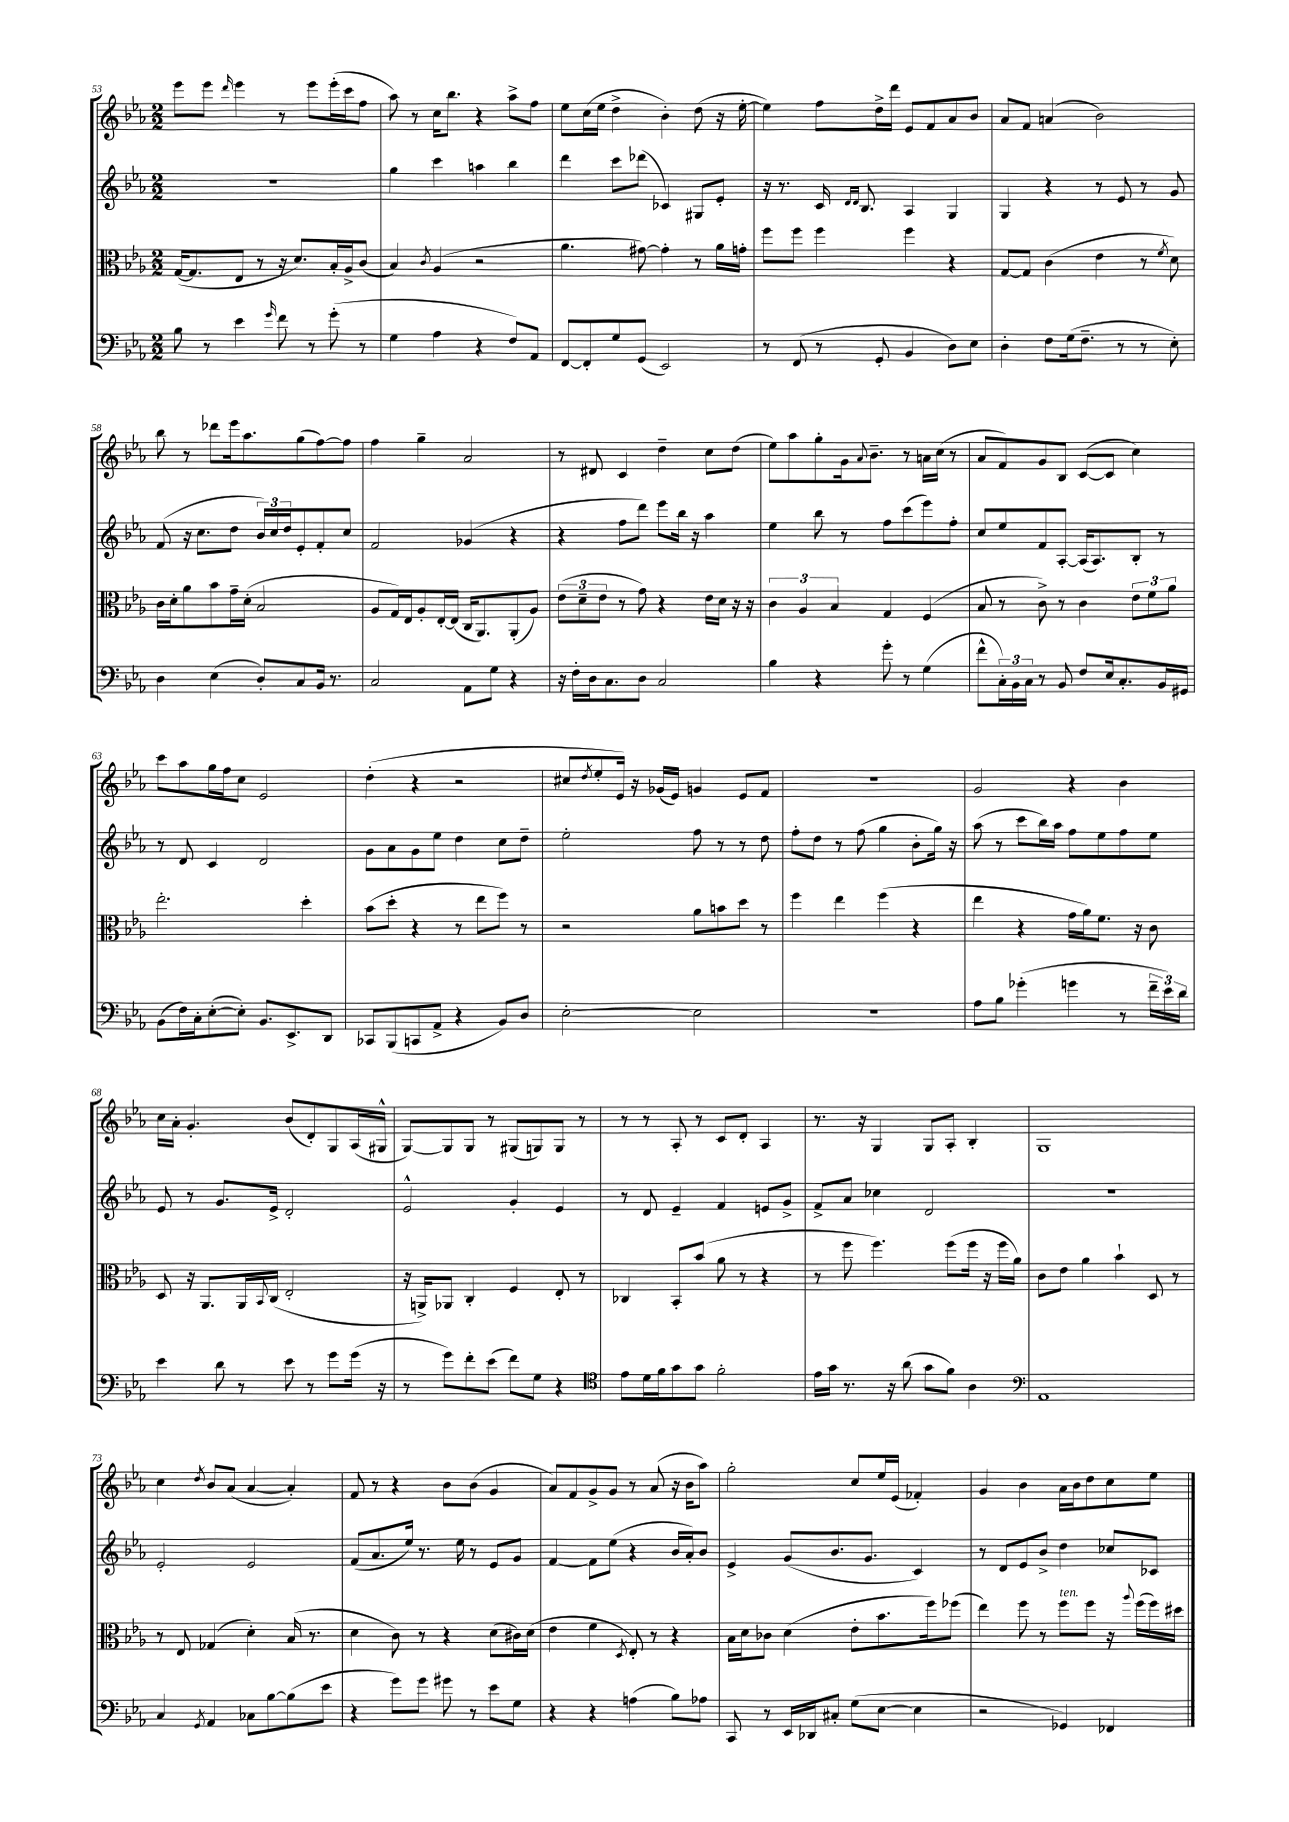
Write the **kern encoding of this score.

**kern	**kern	**kern	**kern
*staff4	*staff3	*staff2	*staff1
*clefF4	*clefC3	*clefG2	*clefG2
*k[b-e-a-]	*k[b-e-a-]	*k[b-e-a-]	*k[b-e-a-]
*M2/2	*M2/2	*M2/2	*M2/2
8B-	([16G	1r	8eee-
.	8.G]	.	.
8r	.	.	8eee-
.	.	.	16qqddd
4e-	8E-	.	4eee-
.	8r	.	.
16qqg	.	.	.
8f	16r	.	8r
.	8.d)	.	.
8r	.	.	8eee-
(8g'	16B-'	.	(16eee-'
.	16A-^	.	16ccc
8r	(8c	.	8ff
=	=	=	=
4G	4B-)	4gg	8aa-)
.	.	.	8r
.	8qc	.	.
4A-	(4A-	4ccc	16cc
.	.	.	8.bb-
4r	2r	4aa	4r
8F)	.	4bb-	8aa-^
8AA-	.	.	8ff
=	=	=	=
[8FF	4.a-	4ddd	8ee-
8FF']	.	.	(16cc
.	.	.	16ee-
8G	.	8ccc	4dd^
(8GG	[8g#)	(8ddd-	.
2EE-)	4g#']	4c-)	4b-')
.	8r	8G#	(8dd
.	16a-	8e-'	16r
.	16g'	.	[16ee-'
=	=	=	=
8r	8ff	16r	4ee-])
.	.	8.r	.
(8FF	8ff	.	.
8r	4ff	16c	8ff
.	.	16qqd	.
.	.	16qqd	.
.	.	8.B-	.
8GG'	.	.	16dd^
.	.	.	16ddd
4BB-	4ff	4A-	8e-
.	.	.	8f
8D)	4r	4G	8a-
8E-	.	.	8b-
=	=	=	=
4D'	[8G	4G	8a-
.	8G]	.	8f
8F	(4c	4r	(4a
(16G	.	.	.
8.F~	.	.	.
.	4e-	8r	2b-)
8r	.	8e-	.
8r	8r	8r	.
.	8qf	.	.
8E-')	8d)	8g	.
=	=	=	=
4D	16c	(8f	8bb-
.	16d'	.	.
.	8a-	16r	8r
.	.	8.cc	.
(4E-	8b-	.	8ddd-
.	16g~	8dd	16eee-
.	(16d'	.	8.aa-
8D')	2B-	24b-)	.
.	.	24cc	.
.	.	24dd	.
8C	.	8e-'	(8gg
16BB-	.	8f'	[8ff)
8.r	.	.	.
.	.	8cc	8ff]
=	=	=	=
2C	8A-	2f	4ff
.	16G)	.	.
.	16E-	.	.
.	8A-'	.	4gg~
.	[16E-'	.	.
.	(16E-]	.	.
8AA-	16C	(4g-	2a-
.	8.AA-)	.	.
8G	.	.	.
4r	(8AA-'	4r	.
.	8A-)	.	.
=	=	=	=
16r	(12e-	4r	8r
16F'	.	.	.
.	12d~	.	.
16D	.	.	8d#
.	12e-	.	.
8.C	.	.	.
.	8r	8ff	4c
8D	8g)	8ddd)	.
2C	4r	8eee-	4dd~
.	.	16bb-	.
.	.	16r	.
.	16e-	4aa-	8cc
.	16d	.	.
.	16r	.	(8dd
.	16r	.	.
=	=	=	=
4B-	6c	4ee-	8ee-)
.	.	.	8aa-
.	6A-	.	.
4r	.	8bb-	8gg'
.	6B-	.	.
.	.	8r	16g
.	.	.	8qqa-
.	.	.	8.b-~
8g'	4G	8ff	.
8r	.	(8ccc	8r
(4G	(4F	8eee-)	16a
.	.	.	(16cc
.	.	8ff'	8r
=	=	=	=
8f^^	8B-	8cc	8a-
24C')	8r	8ee-	8f)
24BB-	.	.	.
24C	.	.	.
8r	8c^)	8f	8g
8BB-	8r	[8A-'	8B-
8F	4c	(16A-]	([8c
.	.	8.A-)	.
16E-	.	.	8c]
8.C'	.	.	.
.	12e-	8B-'	4cc)
.	12f	.	.
16BB-	.	8r	.
.	12a-	.	.
16GG#	.	.	.
=	=	=	=
(8BB-	2.ee-'	8r	8ccc
16F)	.	8d	8aa-
16C'	.	.	.
([8E-'	.	4c	16gg
.	.	.	16ff
8E-'])	.	.	8cc
8.BB-	.	2d	2e-
8.EE-^	.	.	.
.	4dd'	.	.
8DD	.	.	.
=	=	=	=
8CC-	(8b-	8g	(4dd'
(8BBB-	8dd'	8a-	.
8CC	4r	8g	4r
8AA-^	.	8ee-	.
4r	8r	4dd	2r
.	8ee-	.	.
8BB-)	8ff)	8cc	.
8D	8r	8dd~	.
=	=	=	=
[2E-'	2r	2ee-'	8cc#
.	.	.	8qdd
.	.	.	8ee-'
.	.	.	16e-)
.	.	.	16r
.	.	.	(16g-
.	.	.	16e-)
2E-]	8a-	8ff	4g
.	8b	8r	.
.	8dd	8r	8e-
.	8r	8dd	8f
=	=	=	=
1r	4ff	8ff'	1r
.	.	8dd	.
.	4ee-	8r	.
.	.	(8ff	.
.	(4ff	4gg	.
.	4r	8b-'	.
.	.	16gg)	.
.	.	16r	.
=	=	=	=
8A-	4ee-	(8aa-	2g
8B-	.	8r	.
(4g-'	4r	8ccc	.
.	.	16bb-)	.
.	.	16aa-	.
4g	16g	8ff	4r
.	16a-)	.	.
.	8.f	8ee-	.
8r	.	8ff	4b-
.	16r	.	.
24f~	8c	8ee-	.
24e-)	.	.	.
24d	.	.	.
=	=	=	=
4e-	8D	8e-	16cc
.	.	.	16a-'
.	16r	8r	4.g'
.	8.AA-	.	.
8d	.	8.g	.
8r	16AA-	.	.
.	8qqBB-	.	.
.	(16C	16e-^	.
8e-	2E-'	2d'	(8b-
8r	.	.	8d')
8g	.	.	8G
(16g	.	.	(16A-
16r	.	.	16G#^^
=	=	=	=
8r	16r	2e-^^	[8G)
.	16AA^)	.	.
8g)	8AA-	.	8G]
8f'	4C'	.	8G
(8e-	.	.	8r
8f)	4F	4g'	(8G#
8G	.	.	8G)
4r	8E-'	4e-	8G
.	8r	.	8r
=	=	=	=
*clefC4	*	*	*
8e-	4C-	8r	8r
16d	.	8d	8r
16f	.	.	.
8g	8BB-'	4e-~	8A-'
8g	(8b-	.	8r
2f'	8a-	4f	8c
.	8r	.	8d'
.	4r	8e	4A-
.	.	8g^	.
=	=	=	=
16e-	8r	8f^	8.r
16g	.	.	.
8.r	8ff	8a-	.
.	.	.	16r
.	4.ff)	4cc-	4G
16r	.	.	.
(8a-	.	.	.
8g	.	2d	8G
8f)	(8ff	.	8A-'
4A-	16ff	.	4B-'
.	16r	.	.
.	16ff	.	.
.	16a-)	.	.
=	=	=	=
*clefF4	*	*	*
1AA-	8c	1r	1G
.	8e-	.	.
.	4a-	.	.
.	4b-`	.	.
.	8D	.	.
.	8r	.	.
=	=	=	=
4C	8r	2e-'	4cc
.	8E-	.	.
8qGG	.	.	8qdd
4AA-	(4G-	.	8b-
.	.	.	(8a-
8C-	4d')	2e-	[4a-
[8B-	.	.	.
(8B-]	(16B-	.	4a-'])
.	8.r	.	.
8e-	.	.	.
=	=	=	=
4r	4d	(8f	8f
.	.	8.a-	8r
8g)	8c)	.	4r
.	.	16ee-)	.
8g	8r	8.r	.
8g#	4r	.	8b-
.	.	16ee-	.
8r	.	8r	(8b-
8e-	(8d	8e-	4g
8G	16c#)	8g	.
.	(16d	.	.
=	=	=	=
4r	4e-	[4f	8a-)
.	.	.	8f
4r	4f	8f]	8g^
.	.	(8ee-	8g
.	8qD	.	.
(4A	8E-')	4r	8r
.	8r	.	(8a-
8B-)	4r	16b-	16r
.	.	16a-')	16b-
8A-	.	8b-	8aa-)
=	=	=	=
8CC	16B-	4e-^	2gg'
.	16d	.	.
8r	8c-	.	.
16EE-	(4d	(8g	.
16DD-	.	.	.
8C#'	.	8.b-	.
(8G	8e-'	.	8cc
.	.	8.g	.
[8E-	8.b-	.	16ee-
.	.	.	(16e-
4E-]	.	4c)	4f-')
.	16ff)	.	.
.	(8ff-	.	.
=	=	=	=
2r	4ee-)	8r	4g
.	.	8d	.
.	8ff	8e-	4b-
.	8r	8b-^	.
4GG-)	8ff	4dd	16a-
.	.	.	16b-
.	8ff	.	8dd
4FF-	16r	8cc-	8cc
.	8qqaa-	.	.
.	(16ff	.	.
.	16ff)	8c-	8ee-
.	16dd#	.	.
==	==	==	==
*-	*-	*-	*-
